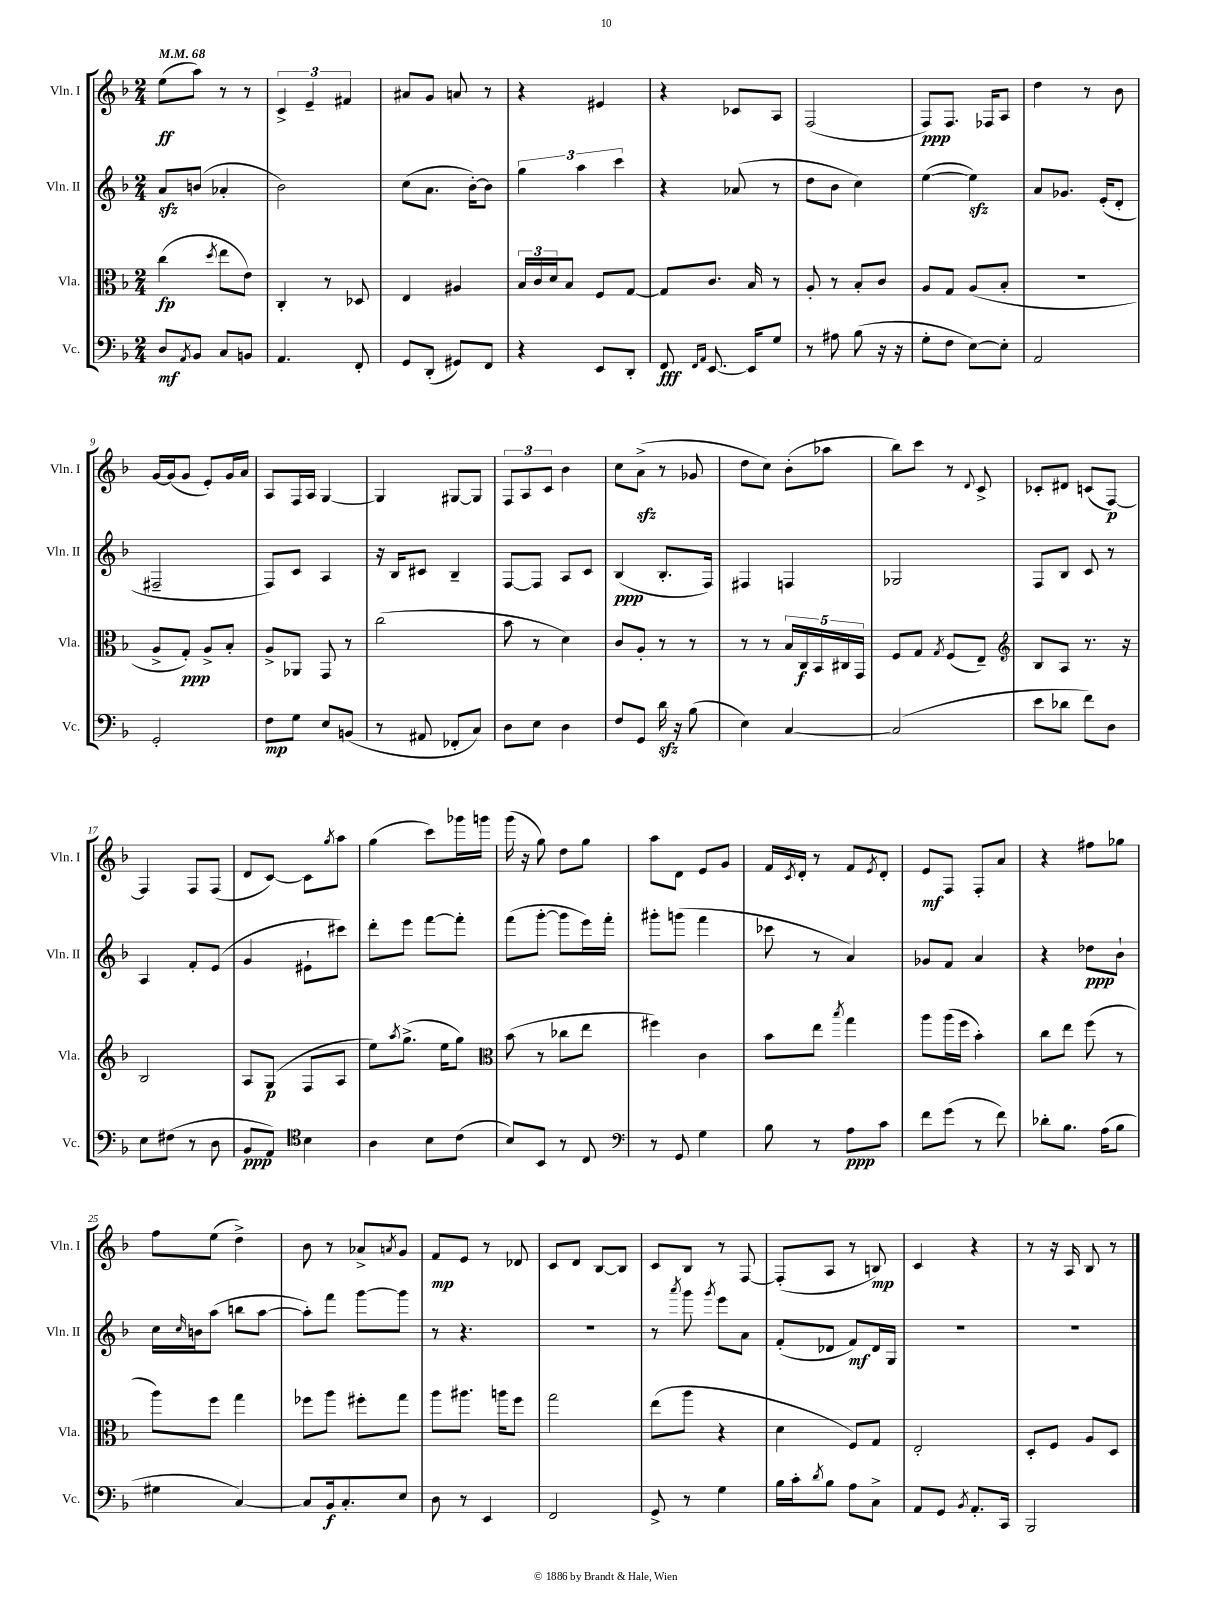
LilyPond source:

<<
\new StaffGroup <<
\new Staff = "s0" \with { instrumentName = "Vln. I" shortInstrumentName = "Vln. I" } {
    \clef treble \key f \major \numericTimeSignature \time 2/4 \tempo 4 = 68
    e''8\ff( a''8) r8 r8 |
    \tuplet 3/2 { c'4-> e'4-- fis'4 } |
    ais'8 g'8 a'8 r8 |
    r4 eis'4 |
    r4 ces'8 a8 |
    f2( |
    f8\ppp) f8. fes16 a8 |
    d''4 r8 bes'8 |
    g'16~ g'16( g'8 e'8-.) g'16 a'16 |
    a8 f16 a16 g4~ |
    g4 gis8~ gis8 |
    \tuplet 3/2 { f8 a8 c'8 } bes'4 |
    c''8 a'8->\sfz( r8 ges'8 |
    d''8 c''8) bes'8-.( aes''8 |
    bes''8) c'''8 r8 \appoggiatura { d'8 } c'8-> |
    ces'8-. dis'8 c'8( f8~\p) |
    f4 f8 f8( |
    d'8 c'8~) c'8 \acciaccatura { g''8 } a''8 |
    g''4( c'''8) ges'''16 g'''16 |
    g'''16( r16 g''8) d''8 g''8 |
    a''8 d'8 e'8 g'8 |
    f'16 \acciaccatura { c'8 } d'16-. r8 f'8 \acciaccatura { e'8 } d'8-. |
    e'8\mf f8 f8-. a'8 |
    r4 fis''8 ges''8 |
    f''8 e''8( d''4->) |
    bes'8 r8 aes'8-> \acciaccatura { a'8 } g'8 |
    f'8\mp e'8 r8 des'8 |
    c'8 d'8 bes8~ bes8 |
    c'8 bes8 r8 f8~ |
    f8-.( a8 r8 b8\mp) |
    c'4 r4 |
    r8 r16 a16 bes8 r8 \bar "|." |
}
\new Staff = "s1" \with { instrumentName = "Vln. II" shortInstrumentName = "Vln. II" } {
    \clef treble \key f \major \numericTimeSignature \time 2/4
    a'8\sfz b'8( aes'4-. |
    bes'2) |
    c''8( a'8. bes'16~-.) bes'8 |
    \tuplet 3/2 { g''4 a''4 c'''4 } |
    r4 aes'8( r8 |
    d''8 bes'8 c''4) |
    e''4~( e''4\sfz) |
    a'8 ges'8. e'16-.( d'8-. |
    fis2-- |
    f8) c'8 a4 |
    r16 bes16 cis'8 bes4-- |
    f8~ f8 a8 c'8 |
    bes4\ppp( bes8.-. f16) |
    fis4 f4 |
    ges2 |
    f8 bes8 c'8 r8 |
    a4 f'8-. e'8( |
    g'4 eis'8-! cis'''8) |
    d'''8-. e'''8 f'''8~ f'''8-. |
    f'''8( g'''8~-. g'''8 e'''16) f'''16-. |
    gis'''8-. g'''8( f'''4 |
    ces'''8 r8 a'4) |
    ges'8 f'8 a'4 |
    r4 des''8\ppp bes'8-! |
    c''16 \grace { c''16 } b'16 a''8( b''8 a''8~ |
    a''8-.) f'''8 g'''8~ g'''8 |
    r8 r4. |
    R2 |
    r8 \acciaccatura { a'''8 } g'''8 \acciaccatura { g'''8 } e'''8 a'8 |
    f'8-.( des'8 f'8\mf) des'16 g16 |
    R2 |
    R2 \bar "|." |
}
\new Staff = "s2" \with { instrumentName = "Vla." shortInstrumentName = "Vla." } {
    \clef alto \key f \major \numericTimeSignature \time 2/4
    c''4\fp( \acciaccatura { d''8 } e''8 e'8) |
    c4-. r8 des8 |
    e4 ais4 |
    \tuplet 3/2 { bes16 c'16 d'16 } bes8 f8 g8~ |
    g8 c'8. bes16 r8 |
    a8-. r8 bes8-. c'8 |
    a8 g8 a8( bes8-. |
    r2 |
    a8-> g8-.\ppp) a8-> bes8-. |
    a8-> aes,8 g,8 r8 |
    c''2( |
    bes'8 r8 d'4) |
    c'8 a8-. r8 r8 |
    r8 r8 \tuplet 5/4 { bes16 c16\f bes,16 cis16 g,16 } |
    f8 g8 \acciaccatura { g8 } f8( e8--) |
    \clef treble bes8 a8 r8. r16 |
    bes2 |
    a8 g8\p( f8 a8 |
    e''8) \acciaccatura { a''8 } g''8.->( e''16 g''8) |
    \clef alto bes'8( r8 ces''8 e''8 |
    fis''4) c'4 |
    bes'8 e''8 \acciaccatura { bes''8 } g''4 |
    a''8 a''16( f''16 bes'4-.) |
    c''8 e''8 f''8( r8 |
    a''8) f''8 g''4 |
    fes''8 a''8 fis''8-. g''8 |
    a''8 ais''8. a''16 f''8 |
    g''2 |
    e''8( a''8 r4 |
    d'4 f8) g8 |
    e2-. |
    d8-. f8 a8 d8 \bar "|." |
}
\new Staff = "s3" \with { instrumentName = "Vc." shortInstrumentName = "Vc." } {
    \clef bass \key f \major \numericTimeSignature \time 2/4
    d8\mf \acciaccatura { a,8 } bes,8 c8 b,8 |
    a,4. f,8-. |
    g,8 d,8-.( gis,8) f,8 |
    r4 e,8 d,8-. |
    f,8\fff \grace { f,16 a,16 } e,8.~ e,16 g8 |
    r8 ais8 bes8( r16 r16 |
    g8-. f8 e8~) e8-. |
    a,2 |
    g,2-. |
    f8\mp g8 e8 b,8( |
    r8 ais,8 fes,8-. c8) |
    d8 e8 d4 |
    f8 g,8 d'16\sfz r16 bes8( |
    e4) c4~ |
    c2( |
    e'8 des'8 f'8) d8 |
    e8 fis8( r8 d8 |
    bes,8\ppp a,8) \clef tenor bes4 |
    a4 bes8 c'8( |
    bes8) bes,8 r8 c8 |
    \clef bass r8 g,8 g4 |
    bes8 r8 a8\ppp c'8 |
    f'8 g'8( r8 f'8) |
    des'8-. bes8. a16( bes8 |
    gis4 c4~) |
    c8 bes,16\f c8.-. e8 |
    d8 r8 e,4 |
    f,2 |
    g,8-> r8 g4 |
    bes16 c'16-. \acciaccatura { d'8 } bes8 a8 c8-> |
    a,8 g,8 \acciaccatura { bes,8 } a,8.-. c,16 |
    bes,,2 \bar "|." |
}
>>
>>
